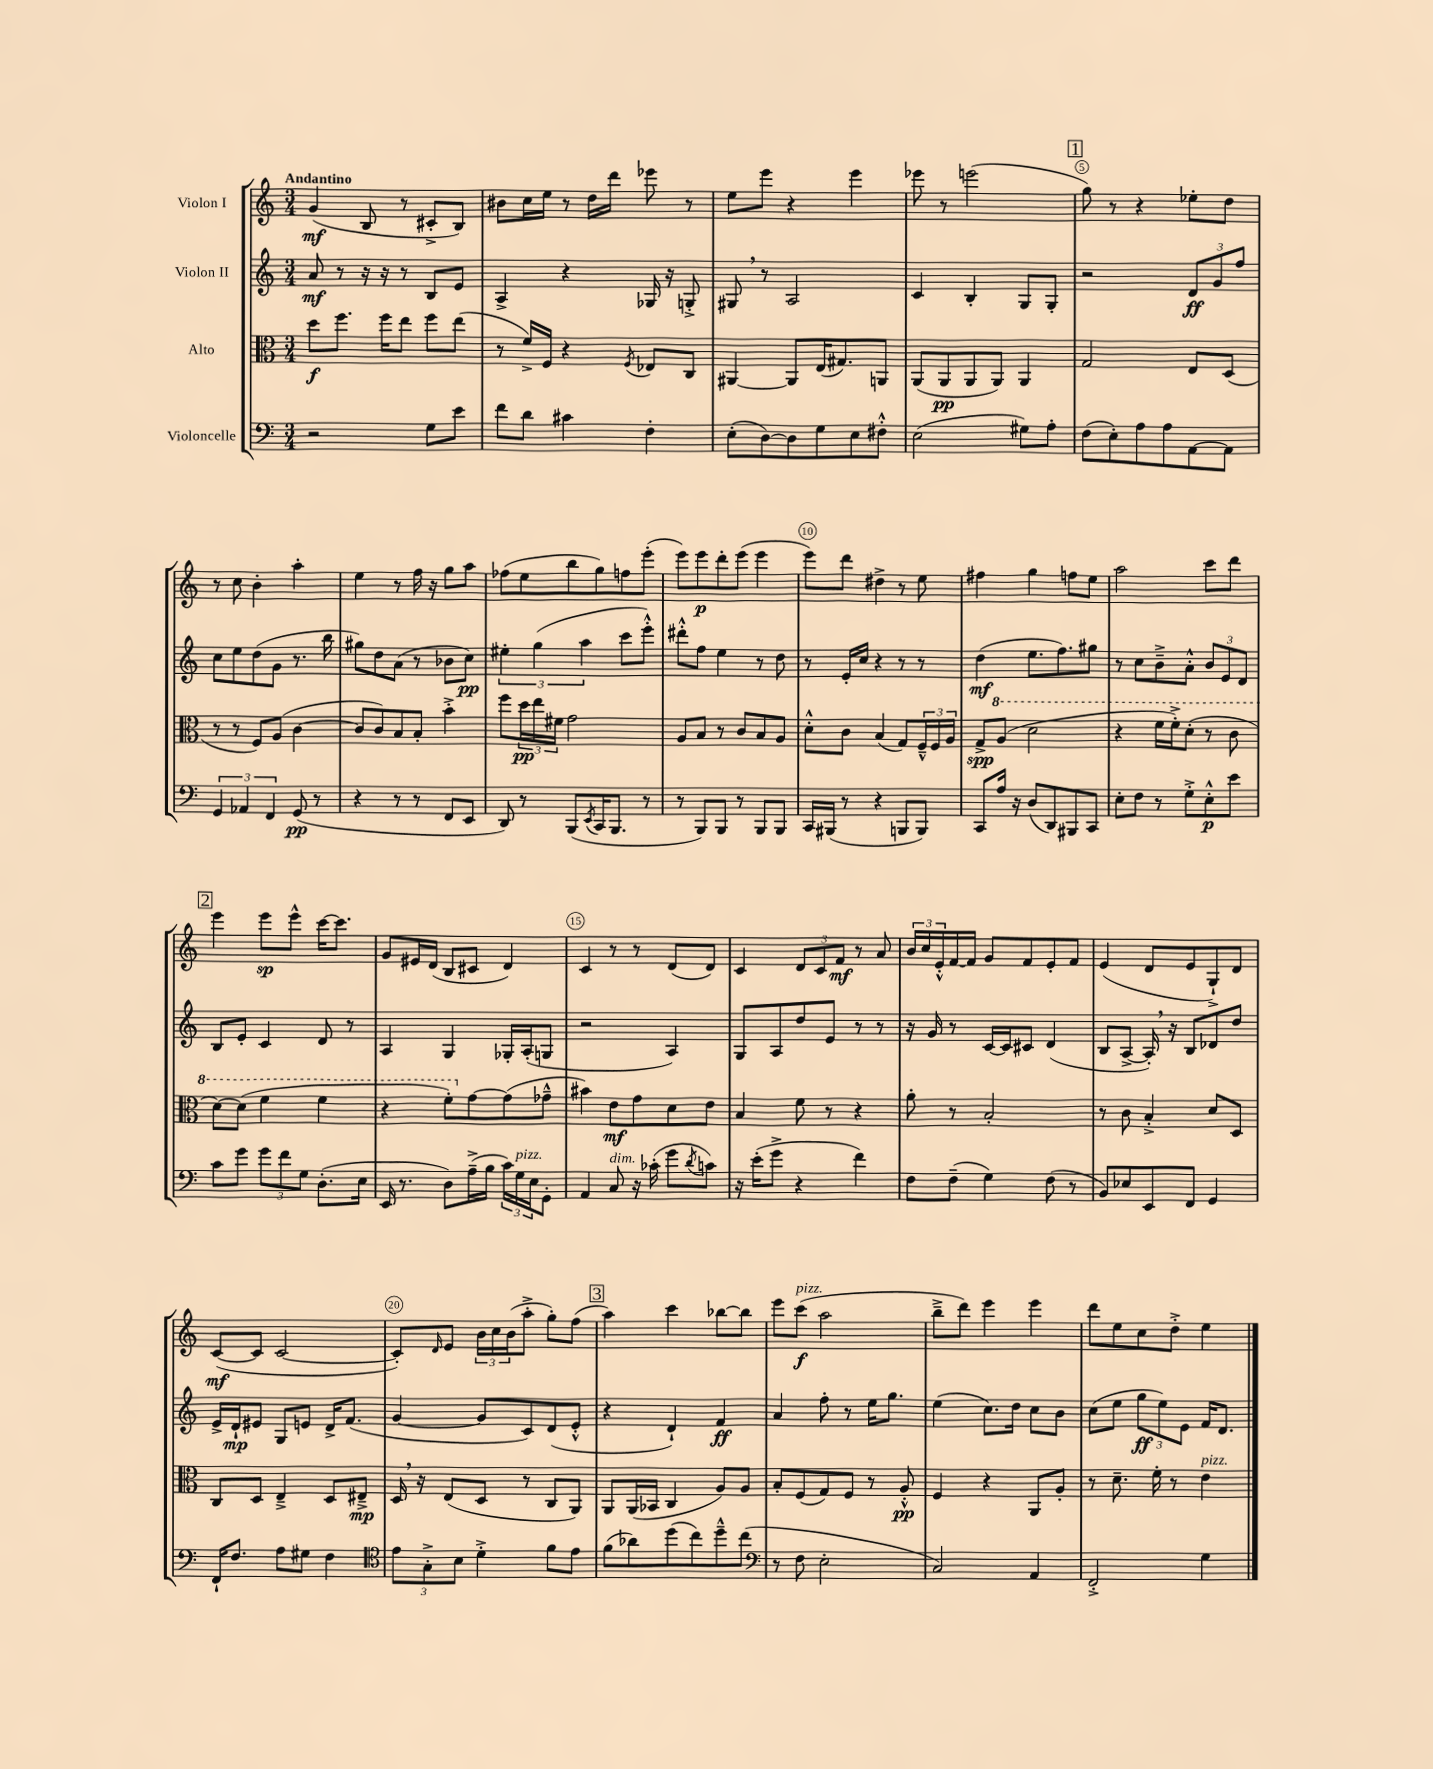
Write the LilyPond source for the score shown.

<<
\new StaffGroup <<
\new Staff = "s0" \with { instrumentName = "Violon I" } {
    \clef treble \key c \major \numericTimeSignature \time 3/4 \tempo "Andantino"
    g'4\mf( b8 r8 cis'8-.-> b8) |
    bis'8 c''16 e''16 r8 d''16 d'''16 ees'''8 r8 |
    e''8 e'''8 r4 e'''4 |
    ees'''8 r8 e'''2( |
    \mark \markup { \box "1" } g''8) r8 r4 ees''8-. d''8 |
    r8 c''8 b'4-. a''4-. |
    e''4 r8 f''16 r16 g''8 a''8 |
    fes''8( e''8 b''8 g''8) f''8 e'''8-.( |
    e'''8) e'''8\p d'''8-. e'''8( e'''4 |
    e'''8) d'''8 dis''4-> r8 e''8 |
    fis''4 g''4 f''8 e''8 |
    a''2 c'''8 d'''8 |
    \mark \markup { \box "2" } e'''4 e'''8\sp e'''8-^ c'''16~ c'''8. |
    g'8 eis'16 d'16( b8 cis'8 d'4) |
    c'4 r8 r8 d'8( d'8) |
    c'4 \tuplet 3/2 { d'8 c'8 f'8\mf } r8 a'8 |
    \tuplet 3/2 { b'16 c''16 e'16-.-^ } f'16~ f'16 g'8 f'8 e'8-. f'8 |
    e'4( d'8 e'8 g8-!->) d'8 |
    c'8~\mf( c'8 c'2~ |
    c'8-.) \grace { d'16 } e'8 \tuplet 3/2 { b'16 c''16 b'16( } a''8-.-> g''8-.) f''8( |
    \mark \markup { \box "3" } a''4) c'''4 bes''8~ bes''8 |
    e'''8 c'''8\f^\markup { \italic "pizz." }( a''2 |
    b''8---> d'''8) e'''4 e'''4 |
    d'''8 e''8 c''8 d''8-.-> e''4 \bar "|." |
}
\new Staff = "s1" \with { instrumentName = "Violon II" } {
    \clef treble \key c \major \numericTimeSignature \time 3/4
    a'8\mf r8 r16 r16 r8 b8 e'8 |
    a4-> r4 ges16 r16 g8-.-> |
    gis8 \breathe r8 a2 |
    c'4 b4-. g8 g8-. |
    \mark \markup { \box "1" } r2 \tuplet 3/2 { d'8\ff g'8 f''8 } |
    c''8 e''8 d''8( g'8 r8. b''16 |
    gis''8) d''8 a'8( r8 bes'8 c''8\pp) |
    \tuplet 3/2 { eis''4-. g''4( a''4 } c'''8 e'''8-.-^) |
    dis'''8-.-^ f''8 e''4 r8 d''8 |
    r8 e'16-. c''16 r4 r8 r8 |
    d''4\mf( e''8. f''8.) gis''8 |
    r8 c''8 b'8---> a'8-.-^ \tuplet 3/2 { b'8 e'8 d'8 } |
    \mark \markup { \box "2" } b8 e'8-. c'4 d'8 r8 |
    a4 g4 ges16-. a16-.( g8 |
    r2 a4) |
    g8 a8 d''8 e'8 r8 r8 |
    r16 g'16 r8 c'16~ c'16 cis'8 d'4( |
    b8 a8~-> a16-.) \breathe r16 b8 des'8 d''8 |
    e'16-> d'16-!\mp eis'8 g8 e'8 d'16-> f'8.( |
    g'4~ g'8 c'8) d'8( e'8-.-^ |
    \mark \markup { \box "3" } r4 d'4-!) f'4\ff |
    a'4 f''8-. r8 e''16 g''8. |
    e''4( c''8.) d''16 c''8 b'8 |
    c''8( e''8 \tuplet 3/2 { g''8\ff e''8) e'8 } f'16 d'8. \bar "|." |
}
\new Staff = "s2" \with { instrumentName = "Alto" } {
    \clef alto \key c \major \numericTimeSignature \time 3/4
    d''8\f f''8. f''16 e''8 f''8 e''8( |
    r8 f'16->) f16 r4 \acciaccatura { f8 } ees8 c8 |
    ais,4~ ais,8 e16( gis8.) a,8 |
    a,8( a,8\pp a,8 a,8) a,4 |
    \mark \markup { \box "1" } g2 e8 d8( |
    r8 r8 f8) a8( c'4~ |
    c'8 c'8) b8 b8-. b'4-.-> |
    f''8 \tuplet 3/2 { d''16\pp e''16 fis'16 } g'2 |
    a8 b8 r8 c'8 b8 a8 |
    d'8-.-^ c'8 b4( g8) \tuplet 3/2 { f16---^ f16 a16 } |
    g8->\spp \ottava #1 a'8( d''2 |
    r4 f''16 f''16-.->) d''8-.( r8 c''8 |
    \mark \markup { \box "2" } d''8~) d''8( f''4 f''4 |
    r4 f''8-.) \ottava #0 g'8~ g'8( ges'8---^ |
    bis'4) e'8\mf g'8 d'8 e'8 |
    b4 f'8 r8 r4 |
    a'8-. r8 b2-. |
    r8 c'8 b4-.-> d'8 d8 |
    c8 d8 e4---> d8 eis8--->\mp |
    d16 \breathe r16 e8( d8 r8 c8 a,8) |
    \mark \markup { \box "3" } a,8 a,16( bes,16 c4 a8) a8 |
    b8-. f8( g8) f8 r8 a8-.-^\pp |
    f4 r4 a,8 a8-. |
    r8 d'8.-- f'16-. r8 e'4^\markup { \italic "pizz." } \bar "|." |
}
\new Staff = "s3" \with { instrumentName = "Violoncelle" } {
    \clef bass \key c \major \numericTimeSignature \time 3/4
    r2 g8 e'8 |
    f'8 d'8 cis'4 f4-. |
    e8-.( d8~) d8 g8 e8 fis8-.-^ |
    e2( gis8) a8-. |
    \mark \markup { \box "1" } f8( e8-.) a8 a8 a,8~ a,8 |
    \tuplet 3/2 { g,4 aes,4 f,4 } g,8\pp( r8 |
    r4 r8 r8 f,8 e,8 |
    d,8) r8 b,,8( \acciaccatura { e,8 } c,16 b,,8. r8 |
    r8 b,,8) b,,8 r8 b,,8 b,,8 |
    c,16 bis,,16( r8 r4 b,,8 b,,8) |
    c,8 a16 r16 d8( d,8) bis,,8 c,8 |
    e8-. f8 r8 g8-.-> e8-.-^\p e'8 |
    \mark \markup { \box "2" } c'8 g'8 \tuplet 3/2 { g'8 f'8 g8 } d8.-.( e16 |
    e,16 r8. d8) a16--->( b16 \tuplet 3/2 { c'16) g16^\markup { \italic "pizz." } e16 } g,8-. |
    a,4 c8^\markup { \italic "dim." } r16 ces'16-.( g'8 \acciaccatura { d'8 } c'8) |
    r16 e'16-.( g'8-> r4 f'4) |
    f8 f8--( g4) f8( r8 |
    b,8) ees8 e,8 f,8 g,4 |
    f,16-! f8. a8 gis8 f4 |
    \clef tenor \tuplet 3/2 { e'8 g8-.-> b8 } d'4-.-> f'8 e'8 |
    \mark \markup { \box "3" } f'8( aes'8) d''8( c''8) d''8---^ c''8( |
    \clef bass r8 f8 e2-. |
    c2) a,4 |
    f,2-.-> g4 \bar "|." |
}
>>
>>
\layout { \context { \Score \override BarNumber.break-visibility = ##(#f #t #t) barNumberVisibility = #(every-nth-bar-number-visible 5) \override BarNumber.stencil = #(make-stencil-circler 0.1 0.3 ly:text-interface::print) } }
